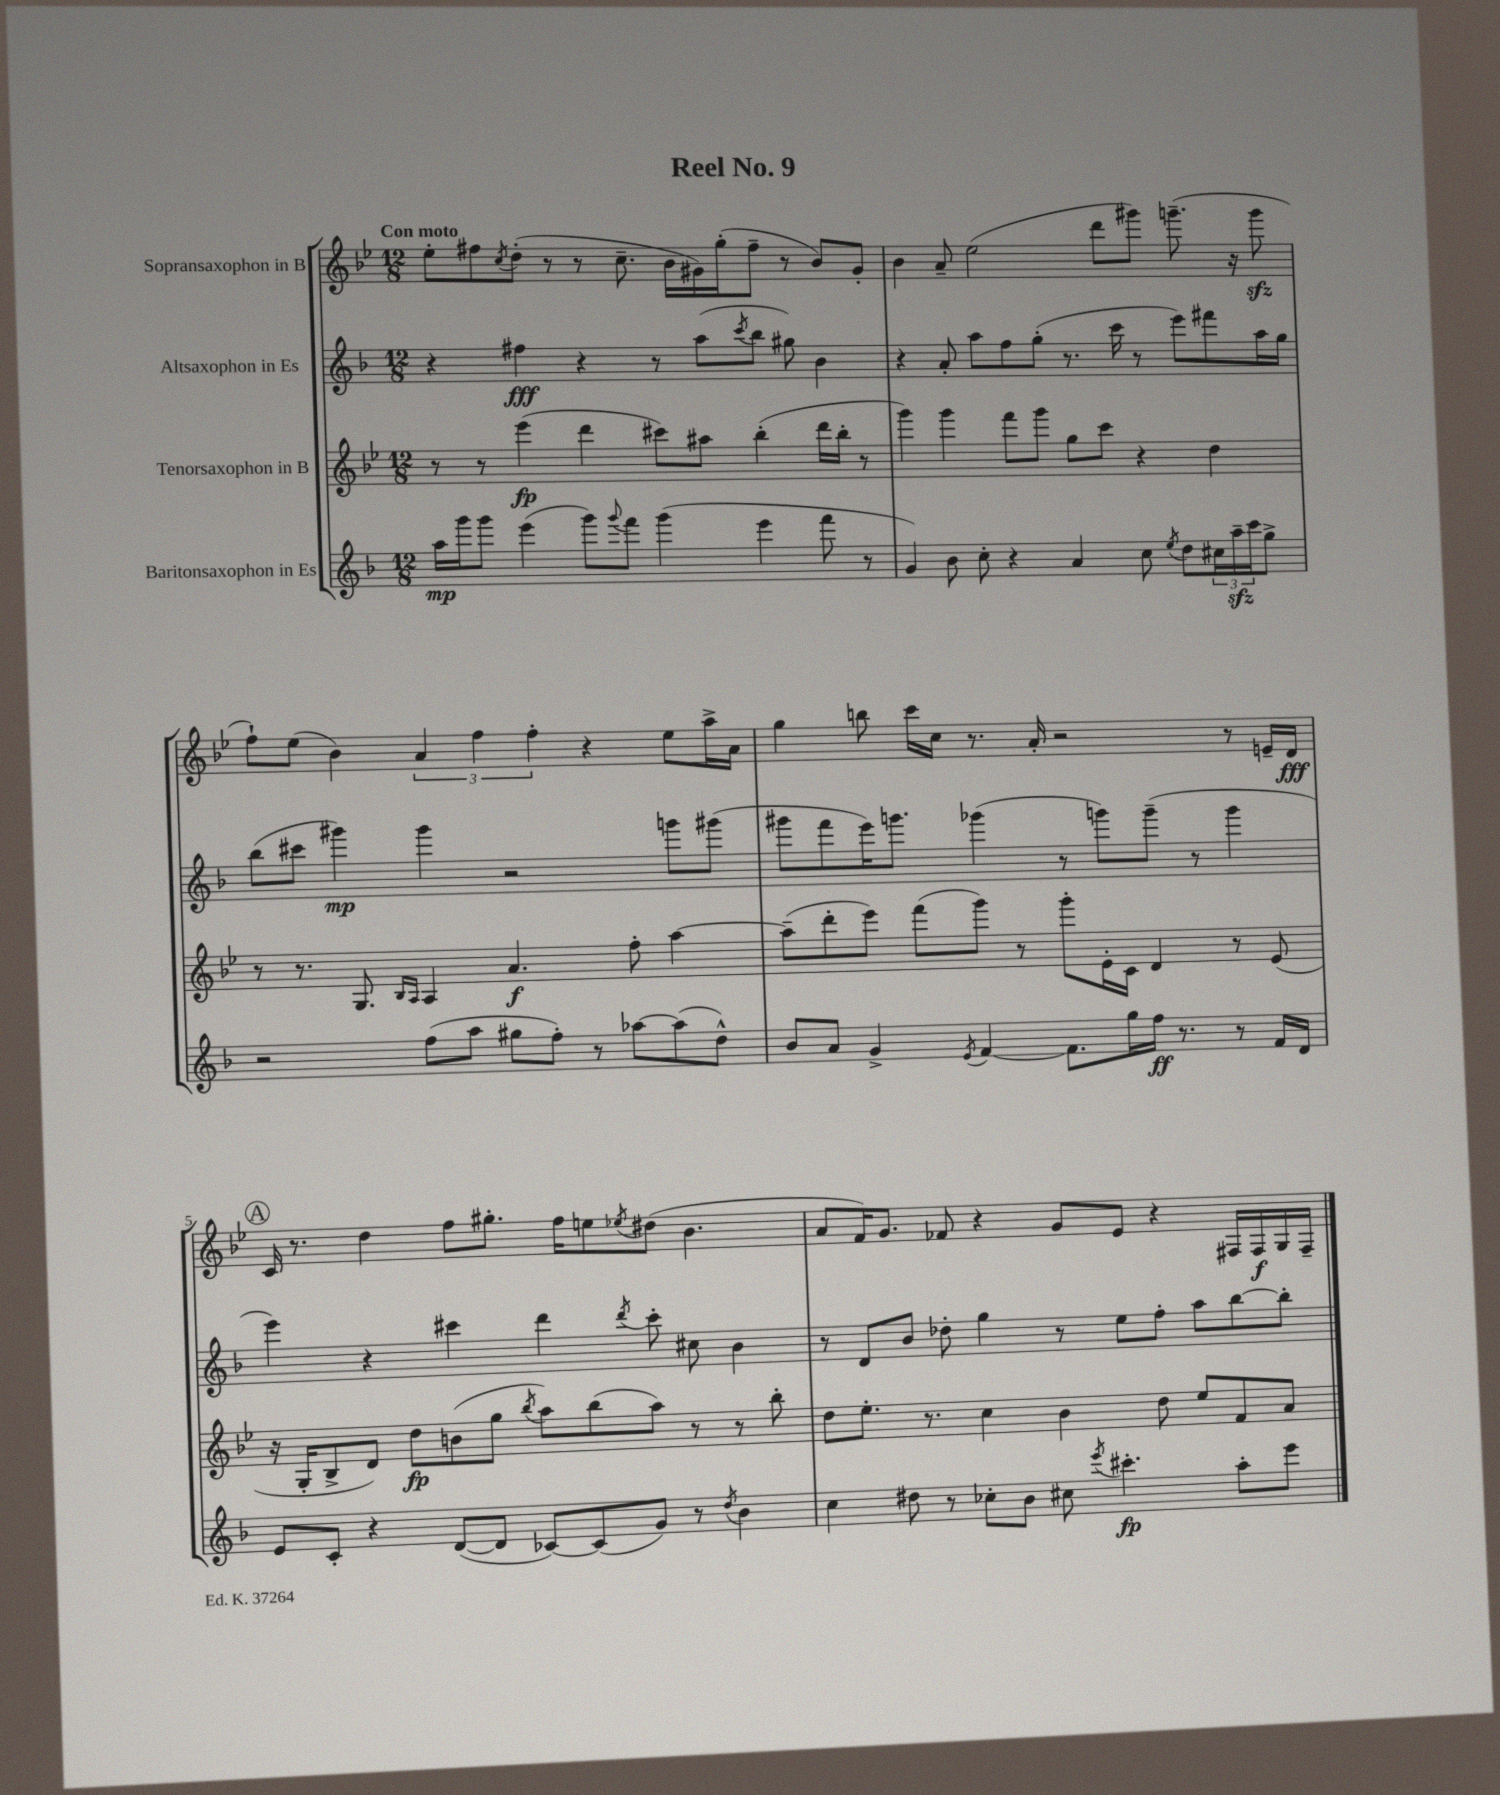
\header { title = "Reel No. 9" }
<<
\new StaffGroup <<
\new Staff = "s0" \with { instrumentName = "Sopransaxophon in B" } {
    \clef treble \key bes \major \numericTimeSignature \time 12/8 \tempo "Con moto"
    ees''8-. fis''8 \acciaccatura { c''8 } d''8-.( r8 r8 c''8.-- bes'16 gis'16) g''16-.( fis''8-- r8 bes'8) gis'8-. |
    bes'4 a'8-- ees''2( d'''8 gis'''8) g'''8.--( r16 g'''8\sfz |
    f''8-!) ees''8( bes'4) \tuplet 3/2 { a'4 f''4 f''4-. } r4 ees''8 a''16-> a'16 |
    g''4 b''8 c'''16 c''16 r8. a'16-. r2 r8 e'16-- d'16\fff |
    \mark \markup { \circle "A" } c'16 r8. d''4 f''8 gis''8.-. f''16 e''8 \acciaccatura { ees''8 } dis''8( bes'4. |
    a'8 f'16) g'8. fes'8 r4 g'8 ees'8 r4 fis16 fis16\f g16 fis16-- \bar "|." |
}
\new Staff = "s1" \with { instrumentName = "Altsaxophon in Es" } {
    \clef treble \key f \major \numericTimeSignature \time 12/8
    r4 fis''4\fff r4 r8 a''8( \acciaccatura { c'''8 } bes''8 gis''8) bes'4 |
    r4 a'8-. a''8 f''8 g''8-.( r8. c'''16 r8 e'''8) fis'''8 a''16 g''16 |
    bes''8( cis'''8 gis'''4\mp) gis'''4 r2 g'''8 gis'''8( |
    gis'''8 f'''8 e'''16) g'''8. ges'''4( r8 g'''8) g'''8--( r8 g'''4 |
    \mark \markup { \circle "A" } e'''4) r4 cis'''4 d'''4 \acciaccatura { d'''8 } cis'''8-. cis''8 bes'4 |
    r8 d'8 bes'8 des''8-. g''4 r8 e''8 f''8-. a''8 bes''8~ bes''8-. \bar "|." |
}
\new Staff = "s2" \with { instrumentName = "Tenorsaxophon in B" } {
    \clef treble \key bes \major \numericTimeSignature \time 12/8
    r8 r8 ees'''4\fp( d'''4 cis'''8) ais''8 bes''4-.( d'''16 bes''16-. r8 |
    g'''4) g'''4 f'''8 g'''8 g''8 c'''8 r4 d''4 |
    r8 r8. g8. \grace { bes16 a16 } a4 a'4.\f f''8-. a''4~ |
    a''8--( d'''8-. ees'''8) f'''8( g'''8) r8 g'''8-. ees'16-. c'16 d'4 r8 ees'8( |
    \mark \markup { \circle "A" } r16 g16-. bes8-> d'8) d''8\fp b'8( g''8 \acciaccatura { bes''8 } a''8) bes''8( a''8) r8 r8 bes''8-. |
    d''8 ees''8.-. r8. c''4 bes'4 d''8 ees''8 f'8 a'8 \bar "|." |
}
\new Staff = "s3" \with { instrumentName = "Baritonsaxophon in Es" } {
    \clef treble \key f \major \numericTimeSignature \time 12/8
    a''16\mp g'''16 g'''8 e'''4( g'''8) \appoggiatura { g'''8 } f'''8 g'''4( e'''4 f'''8 r8 |
    g'4) bes'8 c''8-. r4 a'4 c''8 \acciaccatura { e''8 } d''8 \tuplet 3/2 { cis''16 a''16--\sfz c'''16 } g''8-> |
    r2 f''8( a''8 gis''8 f''8-.) r8 aes''8~ aes''8( d''8-^) |
    bes'8 a'8 g'4-> \acciaccatura { e'8 } f'4~ f'8. g''16 f''16\ff r8. r8 f'16 d'16 |
    \mark \markup { \circle "A" } e'8 c'8-. r4 d'8~( d'8 ces'8~) ces'8( g'8) r8 \acciaccatura { d''8 } bes'4 |
    c''4 dis''8 r8 ces''8-. bes'8 cis''8 \acciaccatura { e'''8 } cis'''4.-.\fp a''8-. e'''8 \bar "|." |
}
>>
>>
\layout { \context { \Score \override BarNumber.break-visibility = ##(#f #t #t) barNumberVisibility = #(every-nth-bar-number-visible 5) } }
